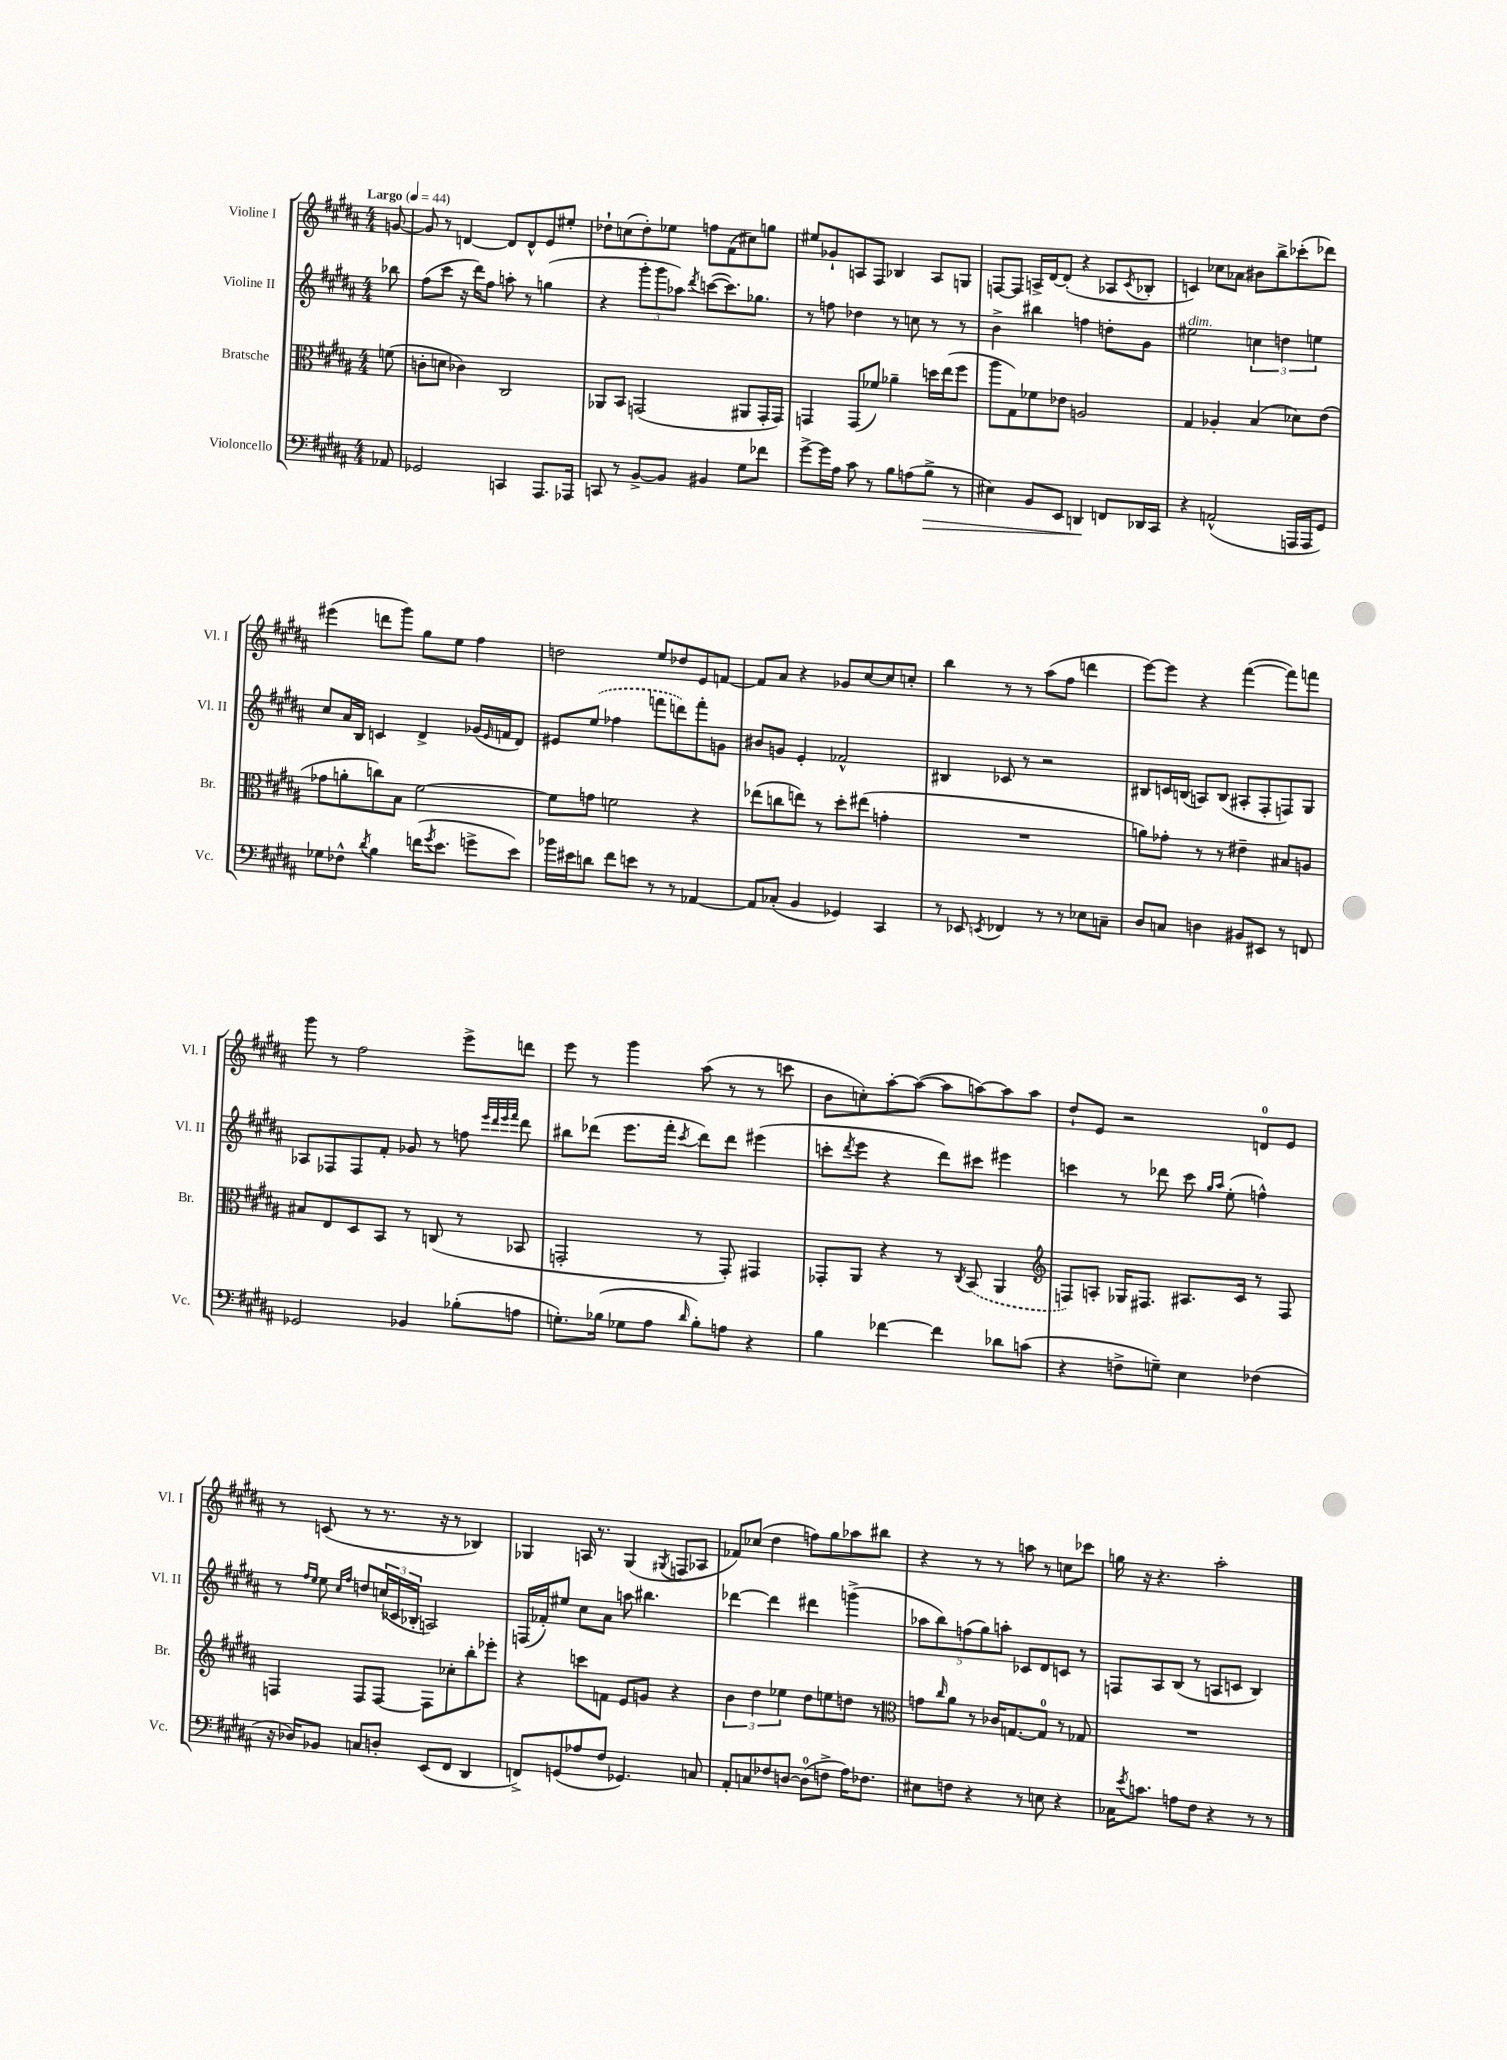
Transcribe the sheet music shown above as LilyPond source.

<<
\new StaffGroup <<
\new Staff = "s0" \with { instrumentName = "Violine I" shortInstrumentName = "Vl. I" } {
    \clef treble \key b \major \numericTimeSignature \time 4/4 \partial 8 \tempo "Largo" 4 = 44
    g'8~ |
    g'8 r8 d'4~ d'8 d'8-^ e'8 eis''8-. |
    des''8-! c''8( des''8-.) ees''8 f''8 fis'8( cis''8) g''8 |
    eis''8 ges'8-! a8 fis8 bes4 a8 g8 |
    f8~ f8 a16-> dis'16~ dis'8-.( r4 aes8 \acciaccatura { cis'8 } bes8-. |
    c'4) ces''8 aes'8 bis'8 b''8-> ces'''8-.( des'''8) |
    eis'''4( d'''8 gis'''8) gis''8 e''8 fis''4 |
    d''2 e''8 des''8 e'8 f'8~ |
    f'8 ais'8 r4 ges'8 cis''8~ cis''8 c''8-. |
    b''4 r8 r8 ais''8( fis''8 d'''4 |
    e'''8~) e'''8 r4 fis'''4~( fis'''8) f'''8 |
    gis'''8 r8 fis''2 e'''8-> d'''8 |
    e'''8 r8 gis'''4 ais''8( r8 r8 c'''8 |
    b'8 c''8-.) ais''8~-. ais''8~( ais''8 a''8~) a''8 a''8 |
    dis''8-! e'8 r2 d'8-0 e'8 |
    r8 c'8( r8 r8. r16 r8 bes4) |
    ges4 a16 r8. ges4( \acciaccatura { gis8 } f8 aes8 |
    fes'8) ces''8( dis''4 f''8) gis''8 aes''8 bis''8 |
    r4 r8 r8 a''8 r8 c''8 ces'''8 |
    g''16 r16 r4. ais''2-. \bar "|." |
}
\new Staff = "s1" \with { instrumentName = "Violine II" shortInstrumentName = "Vl. II" } {
    \clef treble \key b \major \numericTimeSignature \time 4/4 \partial 8
    bes''8 |
    fis''8( cis'''8 r16 dis'''16) fis''8 a''8-. r8 g''4( |
    r4 \tuplet 3/2 { gis'''8-. gis'''8 aes''8) } \acciaccatura { dis'''8 } c'''8~( c'''8.) ges''8. |
    r8 f''8 des''4 r8 c''8 r8 r8 |
    b'4-> bis''4 f''4 d''8-. gis'8 |
    eis''2^\markup { \italic "dim." } \tuplet 3/2 { c''4 d''4 e''4 } |
    cis''8 ais'16 b16 c'4 dis'4-> ges'16( \grace { e'16 } f'16 dis'8) |
    eis'8 \once \slurDashed e''8( fes''4 f'''8 d'''8) f'''8-. g'8 |
    bis'8 g'8 e'4-. fes'2-^ |
    bis4 ces'8 r8 r2 |
    bis8 c'16 b16( a8) b8( ais8-. fis8-. f8) gis8 |
    aes8 fes8 fes8 fis'8-. ges'8 r8 f''8 \grace { e'''32 dis'''32 e'''32 fis'''32 } dis'''8 |
    bis''8 des'''8( e'''8. fis'''16-. \acciaccatura { cis'''8 } des'''8) des'''8 eis'''4( |
    c'''8-. \acciaccatura { dis'''8 } e'''8 r4 dis'''8) cis'''8 eis'''4 |
    c'''4 r8 des'''8 c'''8 \grace { gis''16 ais''16 } e''8-.( f''4-^) |
    r8 \grace { fis''16 e''16 } e''8 \grace { cis''16 fis''16 } d''8 \tuplet 3/2 { c''16( ces'16 bes16-. } a2) |
    f16( fes'16-.) eis''8 cis''8 ais'8 a''8 bis''4. |
    des'''4~ des'''4 dis'''4 g'''4->( |
    \tuplet 5/4 { aes''8 b''8) f''8( gis''8) a''8-. } ces'8 dis'8 c'8 r8 |
    f8 ais8 b8( r8 a8 c'8 b4) \bar "|." |
}
\new Staff = "s2" \with { instrumentName = "Bratsche" shortInstrumentName = "Br." } {
    \clef alto \key b \major \numericTimeSignature \time 4/4 \partial 8
    f'8( |
    c'8-. d'8 ces'4) cis2 |
    aes,8 b,8 g,2( ais,8 g,16-. g,16) |
    g,4 g,8( fes'8) aes'4-- d''16 e''16( fis''8 |
    ais''8 gis8) fes'8 ees'8 a2 |
    gis4 aes4-. b4( des'8) e'8( |
    ges'8 a'8-. c''8) b8 fis'2~ |
    fis'8 g'8 f'2 r4 |
    ees''8( c''8 e''8) r8 dis''8-. eis''8( g'4-. |
    R1 |
    a'8) ges'8-. r8 r8 eis'4-- bis8 a8 |
    bis8 e8 dis8 b,8 r8 c8( r8 bes,8 |
    g,2-. r8 g,8-.) gis,4 |
    ges,8-. ais,8 r4 r8 \acciaccatura { cis8 } \once \slurDashed b,8( ais,4 |
    \clef treble f8) a8-. ges16 fis8. ais8. cis'16 r8 fis8 |
    f4 f8 f8~ f8 ces''8-. b''8-. ees'''8-. |
    r4 c'''8 f'8 e'8 g'8 r4 |
    \tuplet 3/2 { b'4 dis''4 ees''4 } dis''8 e''8 d''8 r8 |
    \clef alto g'8 \grace { cis''16 } ais'8 r8 ces'16 g8.~ g8-0 r8 ges8 |
    R1 \bar "|." |
}
\new Staff = "s3" \with { instrumentName = "Violoncello" shortInstrumentName = "Vc." } {
    \clef bass \key b \major \numericTimeSignature \time 4/4 \partial 8
    aes,8 |
    ges,2 c,4 ais,,8. aes,,16 |
    c,8 r8 b,8~-> b,8 bis,4 gis8 fes'8 |
    gis'8~-> gis'16 ais16 cis'8 r8 b8 a8( b8->\> r8 |
    eis4) b,8 e,8 d,4\! f,8 des,16 cis,16 |
    r4 a,2-^( a,,16 a,,16 gis,8) |
    ges8 fes8-^ \acciaccatura { dis'8 } b4 f'16( \acciaccatura { gis'8 } e'8. g'8-> e'8) |
    bes'16 eis'16 d'8 fis'8 e'8 r8 r8 aes,4~ |
    aes,8 ces8-.( b,4 ges,4) cis,4 |
    r8 ees,8 \acciaccatura { e,8 } fes,4 r8 r8 ees8 c8-- |
    dis8 c8 d4 bis,8 eis,8 r8 f,8 |
    ges,2 bes,4 bes8-.( a8 |
    g8.-.) bes16( ges8 ais8 \grace { dis'16 } bes8-.) a8 r4 |
    b4 fes'4~ fes'4 des'8 c'8( |
    r4 f8-> g8--) e4 fes4( |
    r16 des16) bes,8 c8 d8-. e,8( fis,8 dis,4 |
    f,8->) g,8( aes8 fis8 ges,4.) c8 |
    ais,8-. c8 fes8 d8~ d8-0( f8-> ais16) fes8. |
    eis8 f8 r4 r8 e8 r4 |
    ces16 \acciaccatura { e'8 } c'8. a8 fis8 r4 r8 r8 \bar "|." |
}
>>
>>
\layout { \context { \Score \remove "Bar_number_engraver" } }
